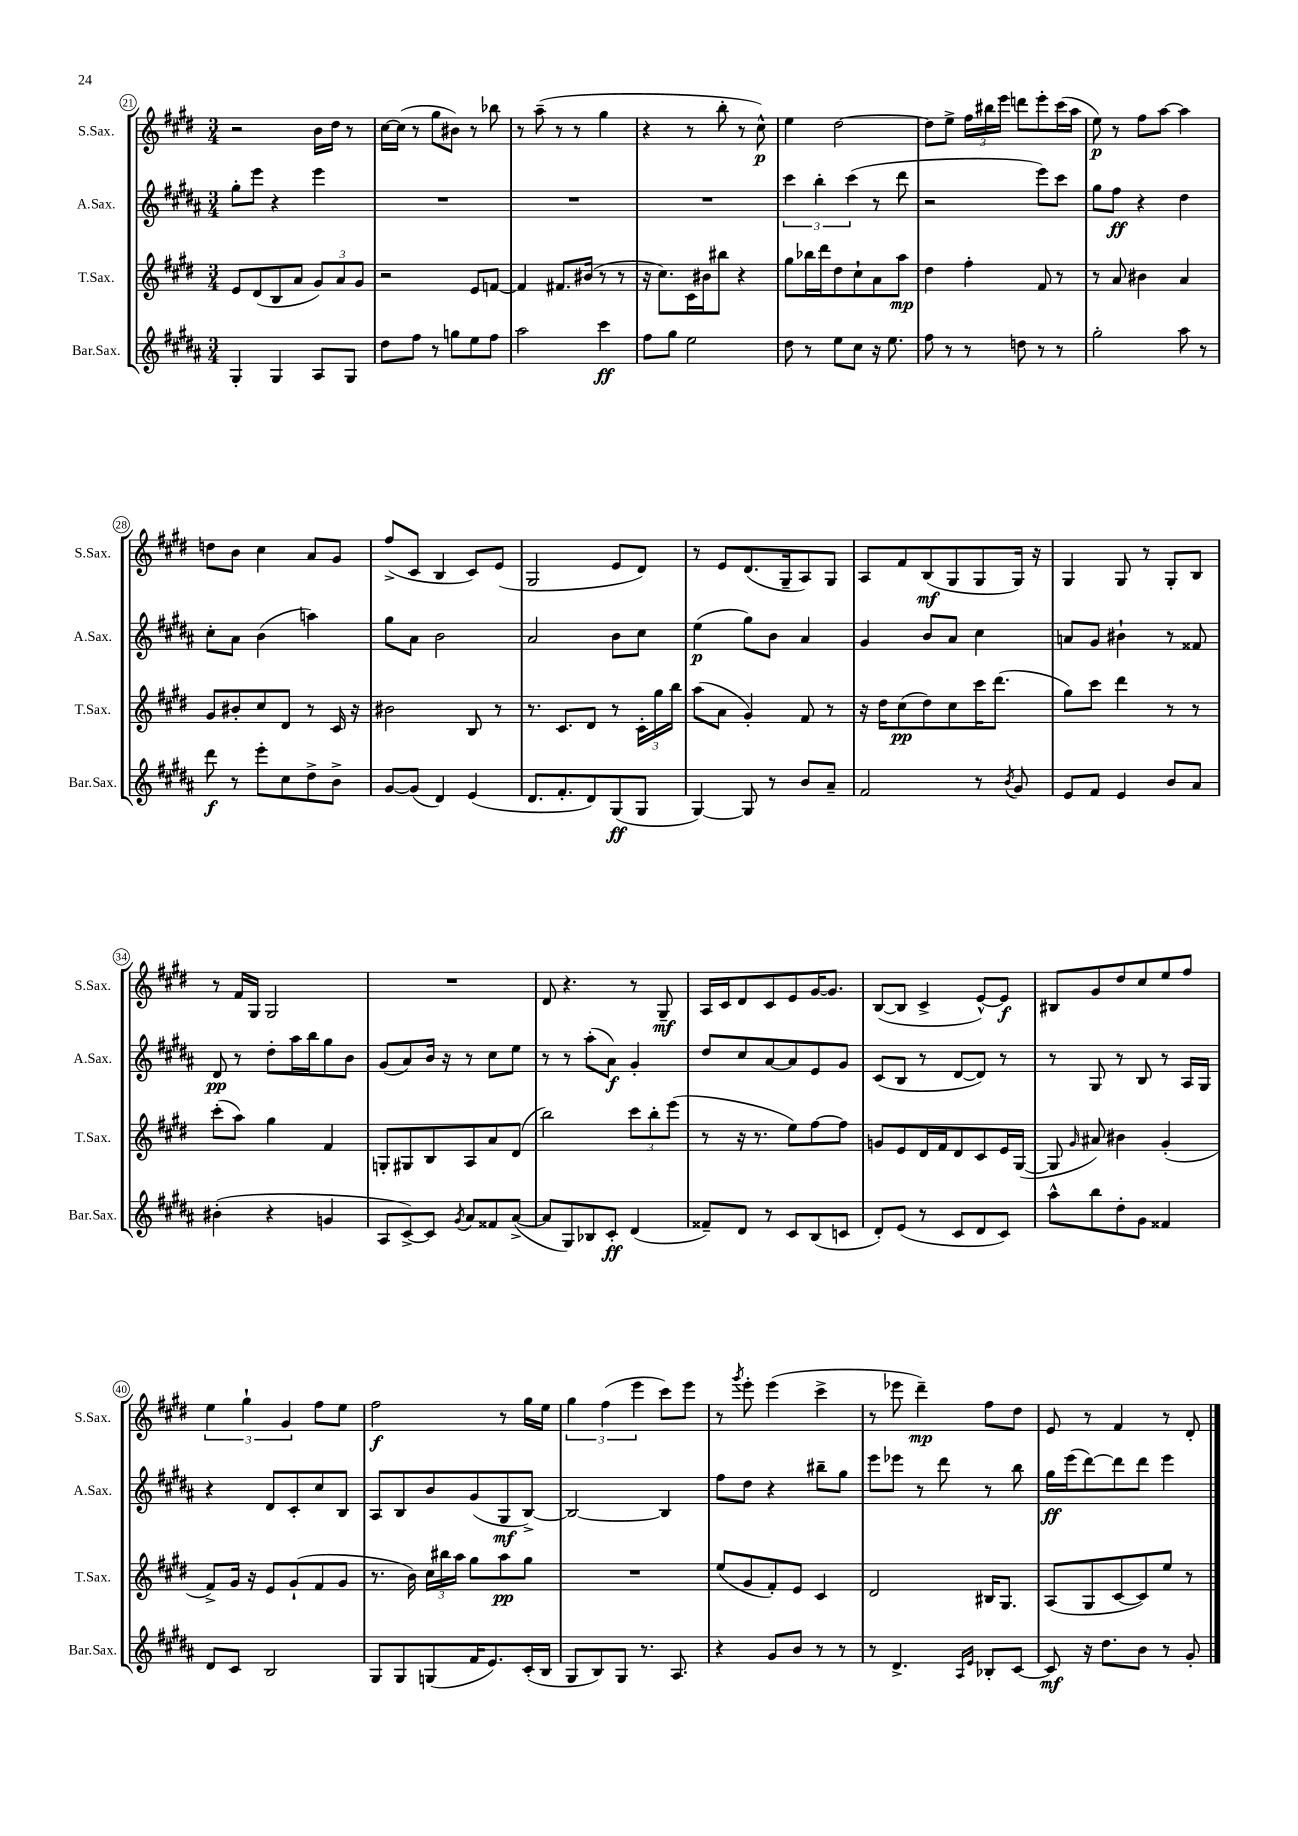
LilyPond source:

<<
\new StaffGroup <<
\new Staff = "s0" \with { instrumentName = "S.Sax." shortInstrumentName = "S.Sax." } {
    \clef treble \key e \major \numericTimeSignature \time 3/4
    \autoBeamOff r2 b'16[ dis''16] r8 |
    cis''16[~ cis''16]( r8 gis''8[ bis'8]) r8 bes''8 |
    r8 a''8--( r8 r8 gis''4 |
    r4 r8 b''8-. r8 cis''8-^\p) |
    e''4 dis''2~ |
    dis''8[ e''8]-> \tuplet 3/2 { fis''16[ bis''16 e'''16] } d'''8[ e'''8-. cis'''16( a''16] |
    e''8\p) r8 fis''8[ a''8]~ a''4 |
    d''8[ b'8] cis''4 a'8[ gis'8] |
    fis''8[->( cis'8] b4 cis'8[) e'8]( |
    gis2 e'8[ dis'8]) |
    r8 e'8[ dis'8.( gis16-- a8) gis8] |
    a8[ fis'8 b8\mf( gis8 gis8 gis16]) r16 |
    gis4 gis8 r8 gis8[-. b8] |
    r8 fis'16[ gis16] gis2 |
    R2. |
    dis'8 r4. r8 gis8--\mf |
    a16[ cis'16 dis'8 cis'8 e'8 gis'16~ gis'8.] |
    b8[~( b8] cis'4-> e'8[~-^) e'8]\f |
    bis8[ gis'8 dis''8 cis''8 e''8 fis''8] |
    \tuplet 3/2 { e''4 gis''4-! gis'4 } fis''8[ e''8] |
    fis''2\f r8 gis''16[ e''16] |
    \tuplet 3/2 { gis''4 fis''4( e'''4 } cis'''8[) e'''8] |
    r8 \acciaccatura { gis'''8 } e'''8-. e'''4( cis'''4-> |
    r8 ees'''8 dis'''4--\mp) fis''8[ dis''8] |
    e'8 r8 fis'4 r8 dis'8-. \bar "|." |
}
\new Staff = "s1" \with { instrumentName = "A.Sax." shortInstrumentName = "A.Sax." } {
    \clef treble \key b \major \numericTimeSignature \time 3/4
    \autoBeamOff gis''8[-. e'''8] r4 e'''4 |
    R2. |
    R2. |
    R2. |
    \tuplet 3/2 { cis'''4 b''4-. cis'''4( } r8 dis'''8 |
    r2 e'''8[) cis'''8] |
    gis''8[ fis''8]\ff r4 dis''4 |
    cis''8[-. ais'8] b'4( a''4) |
    gis''8[ ais'8] b'2 |
    ais'2 b'8[ cis''8] |
    e''4\p( gis''8[) b'8] ais'4 |
    gis'4 b'8[ ais'8] cis''4 |
    a'8[ gis'8] bis'4-! r8 fisis'8 |
    dis'8\pp r8 dis''8[-. ais''16 b''16 gis''8 b'8] |
    gis'8[( ais'8) b'16] r16 r8 cis''8[ e''8] |
    r8 r8 ais''8[-.( ais'8]\f) gis'4-. |
    dis''8[ cis''8 ais'8~ ais'8 e'8 gis'8] |
    cis'8[( b8] r8 dis'8[~ dis'8]) r8 |
    r8 gis8 r8 b8 r8 ais16[ gis16] |
    r4 dis'8[ cis'8-. cis''8 b8] |
    ais8[ b8 b'8 gis'8( gis8\mf b8]~->) |
    b2~ b4 |
    fis''8[ dis''8] r4 bis''8[-- gis''8] |
    e'''8[ ees'''8] r8 dis'''8 r8 b''8 |
    gis''16[\ff e'''16( dis'''8~) dis'''8 dis'''8] e'''4 \bar "|." |
}
\new Staff = "s2" \with { instrumentName = "T.Sax." shortInstrumentName = "T.Sax." } {
    \clef treble \key e \major \numericTimeSignature \time 3/4
    \autoBeamOff e'8[ dis'8( b8 a'8] \tuplet 3/2 { gis'8[) a'8 gis'8] } |
    r2 e'8[ f'8]~ |
    f'4 fis'8.[ bis'16]( r8 r8 |
    r16 cis''8.[) cis'16 bis'16 bis''8] r4 |
    gis''8[ bes''16 dis'''16 dis''8 cis''8-! a'8 a''8]\mp |
    dis''4 fis''4-. fis'8 r8 |
    r8 a'8 bis'4 a'4 |
    gis'8[ bis'8-. cis''8 dis'8] r8 cis'16 r16 |
    bis'2 b8 r8 |
    r8. cis'8.[ dis'8] r8 \tuplet 3/2 { cis'16[-. gis''16 b''16] } |
    a''8[( a'8] gis'4-.) fis'8 r8 |
    r16 dis''16[ cis''8\pp( dis''8) cis''8 cis'''16 dis'''8.]( |
    gis''8[) cis'''8] dis'''4 r8 r8 |
    cis'''8[-.( a''8]) gis''4 fis'4 |
    g8[-. gis8 b8 a8 a'8 dis'8]( |
    b''2) \tuplet 3/2 { cis'''8[ b''8-. e'''8]( } |
    r8 r16 r8. e''8[) fis''8~ fis''8] |
    g'8[ e'8 dis'16 fis'16 dis'8 cis'8 e'16 gis16]~( |
    gis8 \grace { gis'16 } ais'8) bis'4 gis'4-.( |
    fis'8[->) gis'16] r16 e'8[ gis'8-!( fis'8 gis'8] |
    r8. b'16) \tuplet 3/2 { cis''16[ bis''16 a''16] } gis''8[ a''8\pp gis''8] |
    R2. |
    e''8[( gis'8 fis'8-.) e'8] cis'4 |
    dis'2 bis16[ gis8.] |
    a8[( gis8 cis'8~ cis'8) e''8] r8 \bar "|." |
}
\new Staff = "s3" \with { instrumentName = "Bar.Sax." shortInstrumentName = "Bar.Sax." } {
    \clef treble \key b \major \numericTimeSignature \time 3/4
    \autoBeamOff gis4-. gis4 ais8[ gis8] |
    dis''8[ fis''8] r8 g''8[ e''8 fis''8] |
    ais''2 cis'''4\ff |
    fis''8[ gis''8] e''2 |
    dis''8 r8 e''8[ cis''8] r16 e''8. |
    fis''8 r8 r8 d''8 r8 r8 |
    gis''2-. ais''8 r8 |
    dis'''8\f r8 e'''8[-. cis''8 dis''8-> b'8]-> |
    gis'8[~ gis'8]( dis'4) e'4( |
    dis'8.[ fis'8.-. dis'8) gis8\ff( gis8] |
    gis4~) gis8 r8 b'8[ ais'8]-- |
    fis'2 r8 \acciaccatura { b'8 } gis'8 |
    e'8[ fis'8] e'4 b'8[ ais'8] |
    bis'4-.( r4 g'4 |
    ais8[ cis'8~->) cis'8] \acciaccatura { gis'8 } ais'8[ fisis'8 ais'8]~->( |
    ais'8[ gis8) bes8 cis'8]-.\ff dis'4( |
    fisis'8[--) dis'8] r8 cis'8[ b8( c'8] |
    dis'8[-.) e'8]( r8 cis'8[ dis'8 cis'8]) |
    ais''8[-^ b''8 dis''8-. gis'8] fisis'4 |
    dis'8[ cis'8] b2 |
    gis8[ gis8 g8( fis'16 e'8.) cis'16-.( b16] |
    gis8[ b8) gis8] r8. ais8. |
    r4 gis'8[ b'8] r8 r8 |
    r8 dis'4.-> \grace { ais16[ e'16] } bes8[-. cis'8]~ |
    cis'8\mf r16 dis''8.[ b'8] r8 gis'8-. \bar "|." |
}
>>
>>
\layout { \context { \Score currentBarNumber = #21 \override BarNumber.stencil = #(make-stencil-circler 0.1 0.3 ly:text-interface::print) } }
